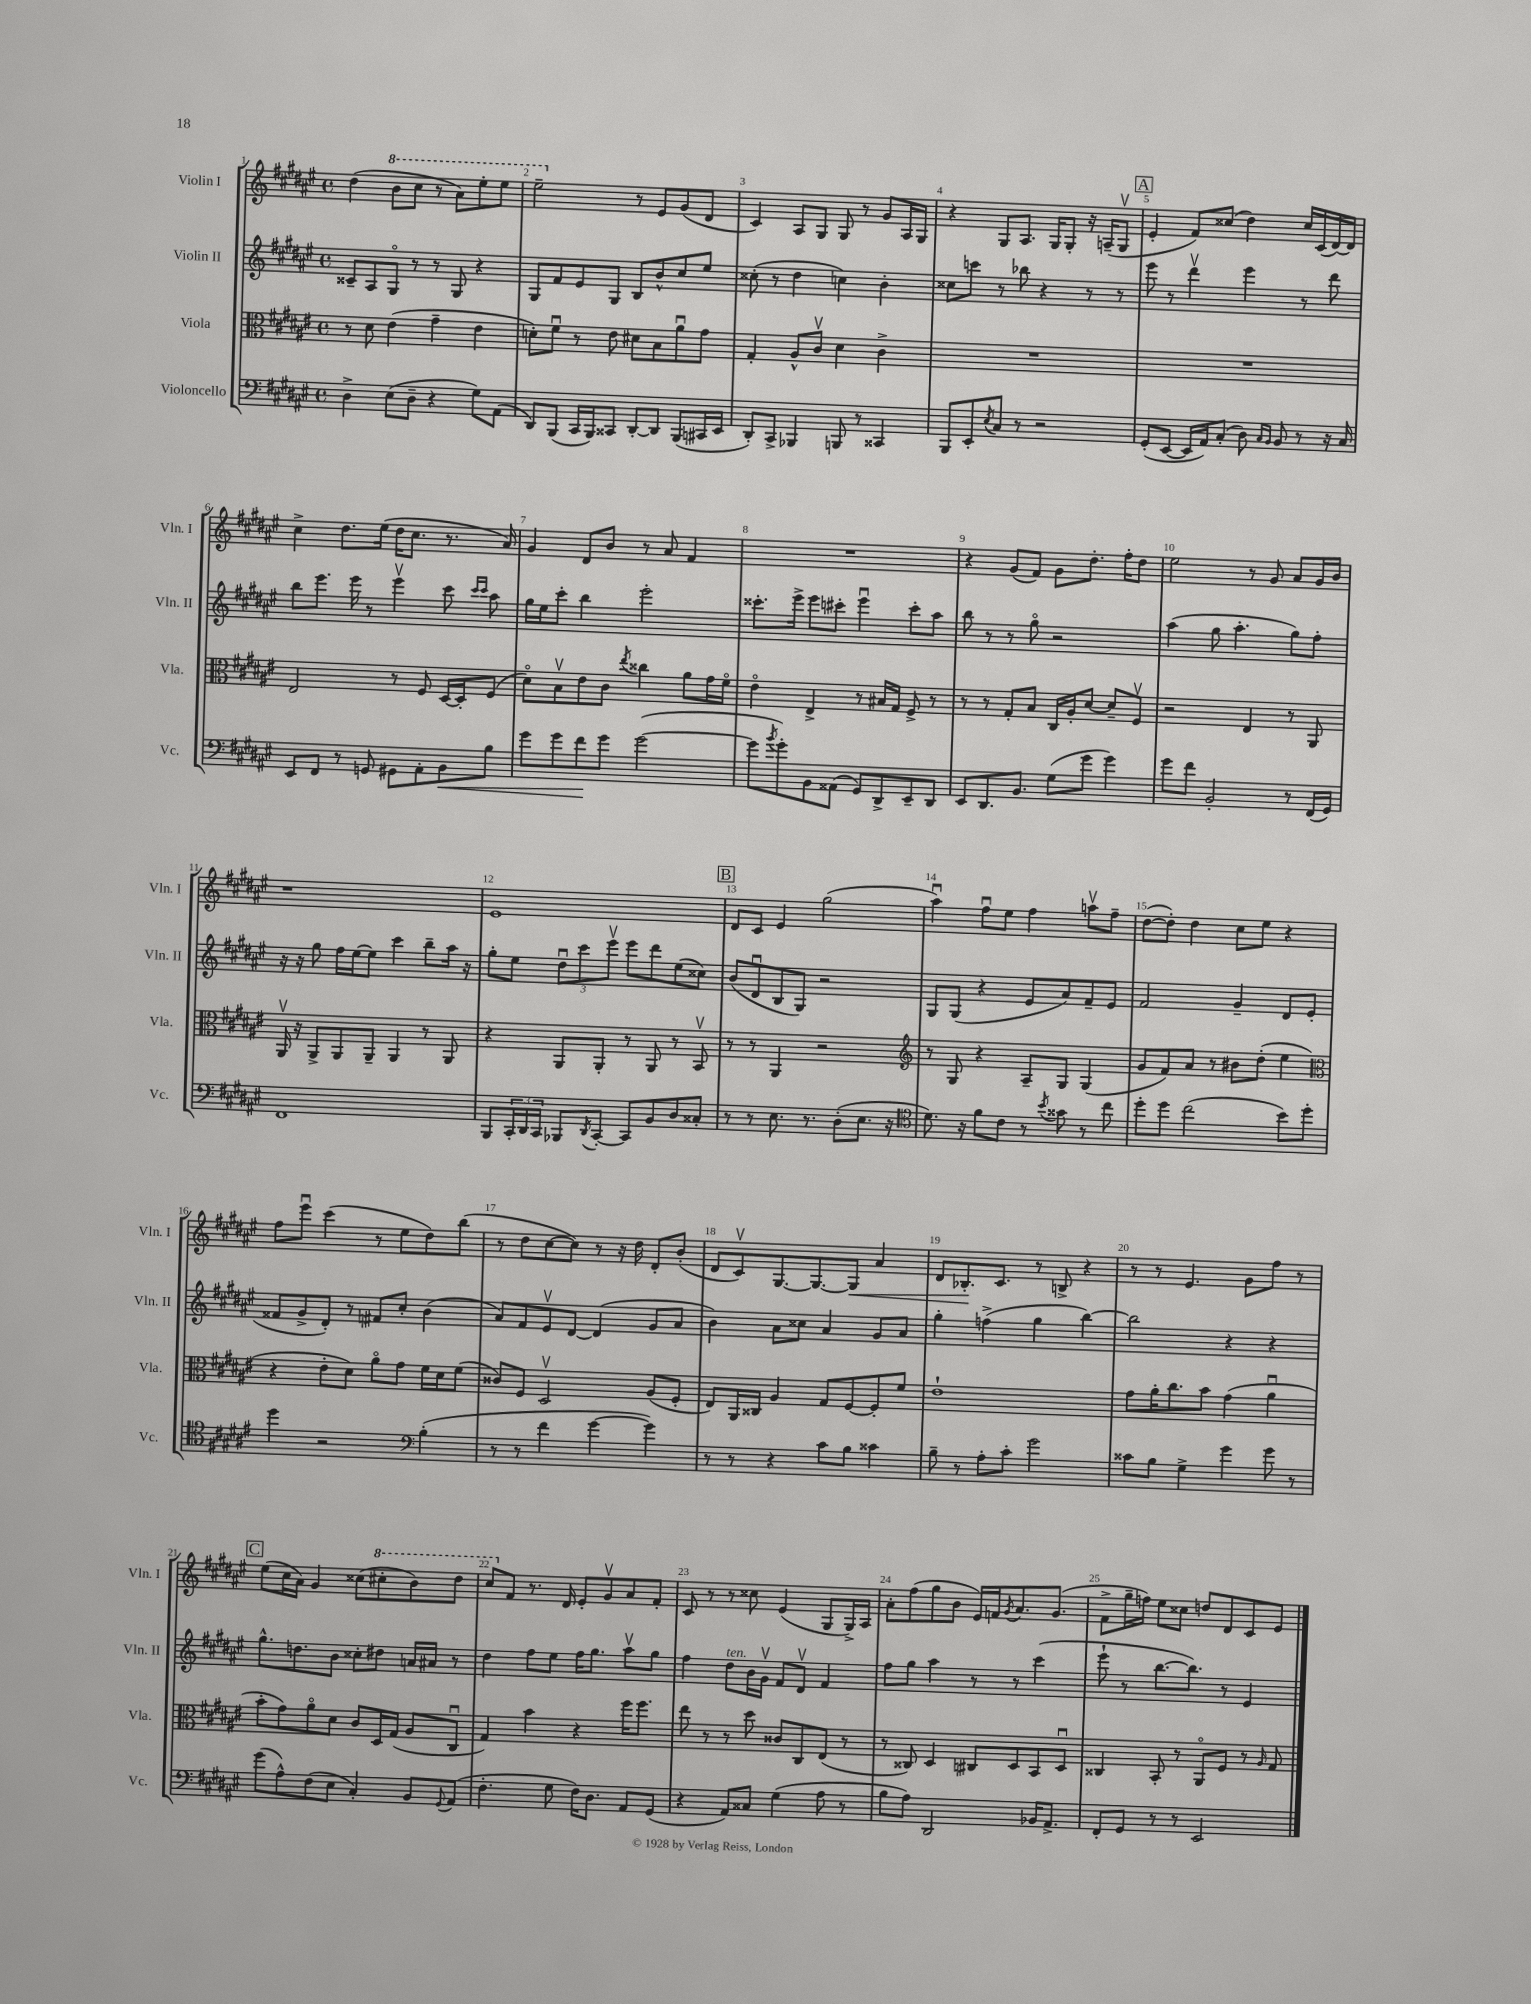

**kern	**kern	**kern	**kern
*staff4	*staff3	*staff2	*staff1
*clefF4	*clefC3	*clefG2	*clefG2
*k[f#c#g#d#a#e#]	*k[f#c#g#d#a#e#]	*k[f#c#g#d#a#e#]	*k[f#c#g#d#a#e#]
*M4/4	*M4/4	*M4/4	*M4/4
*met(c)	*met(c)	*met(c)	*met(c)
4D#^	8r	8c##~	(4dd#
.	8d#	8A#	.
(8E#	(4e#	8G#o	8bb
8D#~	.	8r	8ccc#
4r	4g#~	8r	8r
.	.	8G#	8aa#)
8G#)	4e#	4r	8eee#'
(8AA#	.	.	8eee#
=	=	=	=
8DD#)	8d')	8G#	2eee#~
(8BBB	8f#u	8f#	.
16CC#	8r	8e#	.
16BBB)	.	.	.
8CC##	8e#	8G#	.
[8DD#'	8d#	8B	8r
8DD#]	8B	8b^^	8e#
(8BBB	8a#u	8cc#	(8g#
16CC#	8g#	8ee#	8d#
16EE#	.	.	.
=	=	=	=
8DD#')	4G#'	(8cc##'	4c#)
8CC#^	.	8r	.
4BBB-	8A#^^	4dd#	8A#
.	8c#v	.	8G#
8BBB	4d#	4cc)	8G#
8r	.	.	8r
4CC##	4c#^	4b'	8g#
.	.	.	16A#
.	.	.	16G#
=	=	=	=
8BBB	1r	8cc##	4r
8EE#'	.	8ccc	.
8qE#	.	.	.
8C#	.	8r	8G#
8r	.	8bb-	8.A#
2r	.	4r	.
.	.	.	16G#
.	.	.	8G#'
.	.	8r	16r
.	.	.	(16A~
.	.	8r	8G#v
=	=	=	=
(8GG#'	1r	8eee#	4e#'
[8EE#	.	8r	.
16EE#]	.	4ddd#v	8f#)
16AA#)	.	.	.
(8C#'	.	.	(8cc##
8D#)	.	4eee#	4dd#)
16qqC#	.	.	.
16qqBB	.	.	.
8BB	.	.	.
8r	.	8r	16cc##
.	.	.	(16c#
16r	.	8ddd#	[16d#)
16C#	.	.	16d#]
=	=	=	=
8EE#	2E#	8bb	4cc#^
8FF#	.	8.eee#	.
8r	.	.	8.dd#
.	.	16eee#	.
8GG	.	8r	.
.	.	.	(16ee#
8GG#	8r	4eee#v	16dd#
.	.	.	8.cc#
8AA#'	8F#	.	.
8BB	[16D#	8ccc#	8.r
.	16D#']	.	.
.	.	16qqccc#	.
.	.	16qqccc#	.
8B	(8F#	8aa#	.
.	.	.	16a#)
=	=	=	=
8g#	8d#o)	16gg#	4g#
.	.	16ee#	.
8g#	8Bv	8ccc#'	.
8f#	8e#	4bb	8d#
8g#	8c#	.	8b
.	8qee#	.	.
([2g#	4cc##	2eee#'	8r
.	.	.	8a#
.	8a#	.	4f#
.	16g#	.	.
.	16f#o	.	.
=	=	=	=
8g#]	4e#o	8.ccc##'	1r
8qb	.	.	.
8g#')	.	.	.
.	.	16eee#^	.
8BB	4E#^	8eee#	.
(8AA##	.	8ccc#'	.
8GG#)	8r	4eee#u	.
8DD#^	16B#	.	.
.	16G#	.	.
8EE#~	8F#^	8ccc#'	.
8DD#	8r	8aa#	.
=	=	=	=
8EE#	8r	8bb	4r
8.DD#	8r	8r	.
.	8G#'	8r	(8g#
8.BB	.	.	.
.	8B	8gg#o	8f#)
(8G#	16C#	2r	8g#
.	16A#'	.	.
8g#	[8d#	.	8.dd#'
4g#)	8d#~]	.	.
.	.	.	16ff#'
.	8F#v	.	8dd#
=	=	=	=
8g#	2r	(4aa#	2ee#
8f#	.	.	.
2BB'	.	8gg#	.
.	.	4.aa#'	.
.	4E#	.	8r
.	.	.	8g#
8r	8r	8gg#)	8a#
(16FF#	8AA#	8ff#'	16g#
16GG#)	.	.	16b
=	=	=	=
1FF#	16AA#v	16r	1r
.	16r	16r	.
.	8AA#^	8gg#	.
.	8AA#	16ff#	.
.	.	[16ee#	.
.	8AA#~	8ee#]	.
.	4AA#	4ccc#	.
.	8r	8bb~	.
.	8AA#	16aa#	.
.	.	16r	.
=	=	=	=
8BBB	4r	8gg#'	1e#
24CC#'	.	8ee#	.
24DD#	.	.	.
24CC#	.	.	.
8BBB-	8AA#	12dd#u	.
.	.	12ccc#	.
8qDD#	.	.	.
[8CC#'	8AA#'	.	.
.	.	12eee#v	.
8CC#]	8r	8eee#	.
8BB	8AA#	8ddd#	.
8D#	8r	(8ee#	.
8C##'	8BBv	8cc##)	.
=	=	=	=
8r	8r	(8b	8d#
8r	8r	8d#u	8c#
8.E#	4AA#	8B	4e#
.	.	8G#)	.
8.r	.	.	.
.	2r	2r	(2gg#
(8D#'	.	.	.
8.E#	.	.	.
16r	.	.	.
=	=	=	=
*clefC4	*clefG2	*	*
8.d#)	8r	8G#	4aa#u)
.	8G#	(8G#	.
16r	.	.	.
8f#	4r	4r	8ff#u
8c#	.	.	8ee#
8r	8A#~	8e#	4ff#
8qb	.	.	.
8g##	8G#	8a#)	.
8r	(4G#	8f#~	8aav
8cc#	.	8e#	8ff#~
=	=	=	=
8dd#'	8g#	2f#	([8dd#
8dd#	8f#)	.	8dd#'])
(2cc#	8a#	.	4dd#
.	8r	.	.
.	8b#	4g#~	8cc#
.	(8dd#'	.	8ee#
8b)	4ee#	8d#	4r
8dd#'	.	(8e#	.
=	=	=	=
*	*clefC3	*	*
4dd#	4r	8f##	8ff#
.	.	8g#^	8eee#u
2r	8e#'	8d#')	(4ccc#
.	8d#)	8r	.
.	8a#o	8f#	8r
.	8g#	8cc#'	8ee#
*clefF4	*	*	*
(4B'	16f#	(4b	8dd#)
.	16d#	.	.
.	(8f#	.	(8bb
=	=	=	=
8r	8c##)	8a#)	8r
8r	8F#	8f#	8dd#
4f#	2D#v	8e#v	[8cc#
.	.	[8d#	8cc#])
[4g#	.	(4d#]	8r
.	.	.	16r
.	.	.	16dd#
4g#])	(8A#	8g#	8d#'
.	8F#'	8a#	(8b'
=	=	=	=
8r	8E#)	4b)	8d#
8r	16AA#	.	8c#v)
.	16C##	.	.
4r	4A#	8a#	[8.G#
.	.	8cc##	.
.	.	.	8.G#_
8c#	8G#	4a#	.
8B	[8F#	.	8G#]
4c##	8F#']	8g#	4a#
.	8f#	8a#	.
=	=	=	=
8B~	1e#`	4gg#'	8d#
8r	.	.	8.B-'
8A#'	.	(4ff^	.
.	.	.	8.c#
8c#'	.	.	.
2g#	.	4gg#	8r
.	.	.	8B^
.	.	[4bb)	4r
=	=	=	=
8c##	8g#	2bb]	8r
8B	16a#'	.	8r
.	8.cc#	.	.
4G#^	.	.	4.e#
.	8b	.	.
4g#	(4g#	4r	.
.	.	.	8g#
8g#	4a#u	4r	8ff#
8r	.	.	8r
=	=	=	=
(8g#	8b'	8.gg#^^	(8ee#
8A#^^)	8g#)	.	16cc#
.	.	8.dd	16a#)
(8F#	8a#o	.	4g#
8E#	8d#	8b	.
4C#')	8c#	8cc##'	(8cc##
.	16D#	8dd#	8ccc#'
.	(16G#	.	.
8BB	8A#	16a	8bb)
.	.	16a#	.
8qqGG#	.	.	.
(8AA#	8C#u	8r	8ddd#
=	=	=	=
4.F#'	4G#)	4dd#	8ccc#
.	.	.	8f#
.	4b	8ff#	8.r
8G#	.	8ee#	.
.	.	.	16d#
16F#)	4r	16ff#	8e#'
8.D#	.	8.gg#	.
.	.	.	8g#v
8AA#	16ff#	8aa#v	8a#
.	8.ff#	.	.
(8GG#	.	8gg#	8f#'
=	=	=	=
4r	8ee#	4ff#	8c#
.	8r	.	8r
8AA#)	8r	8dd#	8r
8C##	8dd#	16b	8cc##
.	.	16g#v	.
(4G#	8c##	8f#	(4e#
.	8C#	8d#v	.
8A#	(8E#	4f#	8G#
8r	8r	.	16G#^)
.	.	.	16A#
=	=	=	=
8B	8r	8ff#	8a#'
8A#)	8C##)	8gg#	(8ff#
2DD#	4D#	4aa#	8gg#
.	.	.	8b
.	8C#	8r	16e#)
.	.	.	16f
.	.	.	8qg#
.	8D#	8r	8.a#
16BB-	8BB	(4ccc#	.
8.AA#^	.	.	(8.g#
.	8D#u	.	.
=	=	=	=
8FF#'	4C##	8eee#`	8f#^
8GG#	.	8r	16gg#~
.	.	.	16ff)
8r	8BB'	[8.bb	8ee#
8r	8r	.	8cc##
.	.	8.bb])	.
2EE#	8AA#o	.	8dd
.	8F#	8r	8d#
.	8r	4e#	8c#
.	16qqA#	.	.
.	8G#	.	8e#
==	==	==	==
*-	*-	*-	*-
